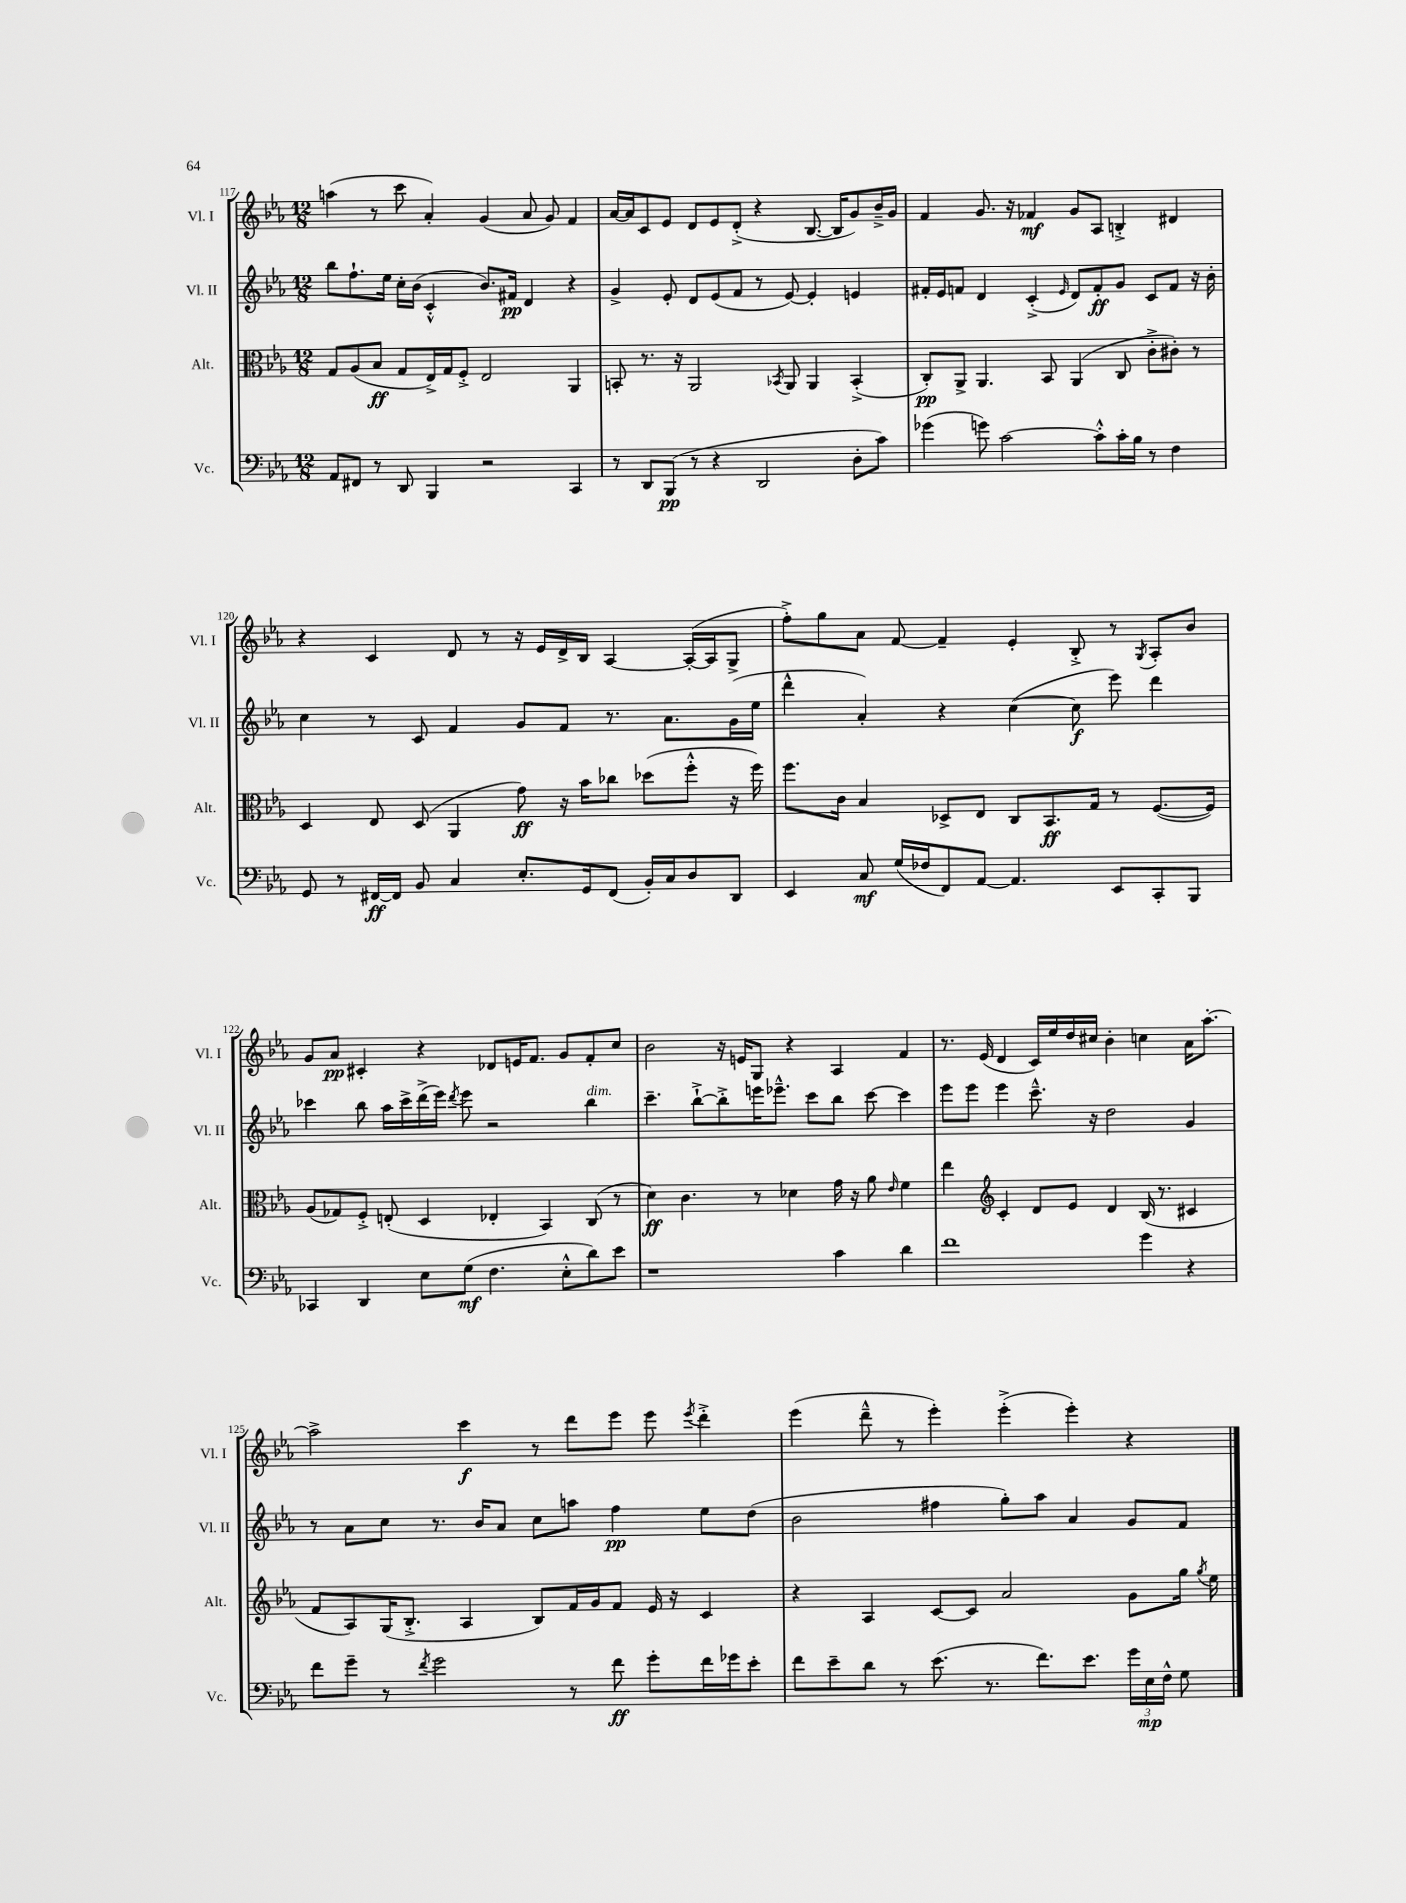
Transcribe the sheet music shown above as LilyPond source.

<<
\new StaffGroup <<
\new Staff = "s0" \with { instrumentName = "Vl. I" shortInstrumentName = "Vl. I" } {
    \clef treble \key ees \major \numericTimeSignature \time 12/8
    \autoBeamOff a''4( r8 c'''8 aes'4-.) g'4( aes'8 g'8) f'4 |
    aes'16[~ aes'16 c'8 ees'8] d'8[ ees'8 d'8]-.->( r4 bes8.~ bes16[ g'8) bes'16---> g'16] |
    f'4 g'8. r16 fes'4\mf g'8[ aes8] b4-.-> dis'4 |
    r4 c'4 d'8 r8 r16 ees'16[ d'16-> bes16] aes4~ aes16[~-.( aes16 g8]-> |
    f''8[-.->) g''8 aes'8] f'8~ f'4-- ees'4-. bes8-.-> r8 \acciaccatura { g8 } aes8[-. bes'8] |
    g'8[ aes'8]\pp cis'4-. r4 des'8[ e'16 f'8.] g'8[ f'8-. c''8] |
    bes'2 r16 e'16[ g8] r4 aes4 f'4 |
    r8. ees'16( d'4 c'16[) ees''16 d''16 cis''16] bes'4-. c''4 aes'16[ aes''8.]~-. |
    aes''2-> c'''4\f r8 d'''8[ ees'''8] ees'''8 \acciaccatura { ees'''8 } d'''4-.-> |
    ees'''4( d'''8---^ r8 ees'''4-.) ees'''4-.->( ees'''4-.) r4 \bar "|." |
}
\new Staff = "s1" \with { instrumentName = "Vl. II" shortInstrumentName = "Vl. II" } {
    \clef treble \key ees \major \numericTimeSignature \time 12/8
    \autoBeamOff bes''8[ f''8.-! ees''16] c''16[-. bes'16]( c'4-.-^ bes'8.[) fis'16]\pp d'4 r4 |
    g'4-> ees'8-. d'8[ ees'8( f'8] r8 ees'8~) ees'4-. e'4 |
    fis'16[-. ees'16 f'8] d'4 c'4-.->( \grace { ees'16 } d'8[) f'8-.\ff g'8] c'8[ f'8] r16 bes'16-. |
    c''4 r8 c'8 f'4 g'8[ f'8] r8. aes'8.[ g'16( ees''16] |
    d'''4-^ aes'4-.) r4 c''4~( c''8\f ees'''8) d'''4 |
    ces'''4 bes''8 aes''16[ ces'''16-> d'''16->( ees'''16]) \acciaccatura { d'''8 } ees'''8 r2 bes''4^\markup { \italic "dim." } |
    c'''4.-- bes''8[~-!-> bes''8-.-> e'''16 ees'''8.]---^ c'''8[ bes''8] c'''8~ c'''4 |
    ees'''8[ ees'''8] ees'''4 c'''8.---^ r16 d''2 g'4 |
    r8 aes'8[ c''8] r8. bes'16[ aes'8] c''8[ a''8] f''4\pp ees''8[ d''8]( |
    bes'2 fis''4 g''8[-.) aes''8] aes'4 g'8[ f'8] \bar "|." |
}
\new Staff = "s2" \with { instrumentName = "Alt." shortInstrumentName = "Alt." } {
    \clef alto \key ees \major \numericTimeSignature \time 12/8
    \autoBeamOff g8[ aes8( bes8]\ff g8[ ees16->) g16 f8]-.-> ees2 aes,4 |
    b,8-. r8. r16 aes,2 \acciaccatura { bes,8 } aes,8 aes,4 bes,4-.->( |
    c8[-.\pp) aes,8]-> aes,4. bes,8 aes,4( c8 c'8[-.-> cis'8]-.) r8 |
    d4 ees8 d8( aes,4 g'8\ff) r16 bes'16[ ces''8] des''8[( f''8]-.-^ r16 f''16) |
    f''8.[ c'16] bes4 des8[-> ees8] c8[ bes,8.\ff g16] r8 f8.[~( f16]) |
    aes8[( ges8) f8]-.-> e8-.( d4 ees4-. bes,4) c8( r8 |
    d'4\ff) c'4. r8 des'4 g'16 r16 aes'8 \grace { ees'16 } f'4 |
    ees''4 \clef treble c'4-. d'8[ ees'8] d'4 bes16( r8. cis'4 |
    f'8[ aes8) g16( bes8.]-.-> aes4 bes8[) f'16 g'16 f'8] ees'16 r16 c'4 |
    r4 aes4 c'8[~ c'8] aes'2 g'8[ g''16] \acciaccatura { g''8 } ees''16 \bar "|." |
}
\new Staff = "s3" \with { instrumentName = "Vc." shortInstrumentName = "Vc." } {
    \clef bass \key ees \major \numericTimeSignature \time 12/8
    \autoBeamOff aes,8[ fis,8] r8 d,8 bes,,4 r2 c,4 |
    r8 d,8[ bes,,8]\pp( r8 r4 d,2 d8[-. c'8]) |
    ges'4( g'8) c'2~ c'8[-.-^ c'16-. bes16] r8 f4 |
    g,8 r8 fis,16[~\ff fis,16] bes,8 c4 ees8.[-. g,16 fis,8]( bes,16[-.) c16 d8 d,8] |
    ees,4 c8\mf g16[( fes16 f,8) aes,8]~ aes,4. ees,8[ c,8-. bes,,8] |
    ces,4 d,4 ees8[ g8]\mf( f4. ees8[-.-^ d'8) ees'8] |
    r1 c'4 d'4 |
    f'1 g'4 r4 |
    f'8[ g'8]-- r8 \acciaccatura { f'8 } g'2 r8 f'8\ff g'8[-. f'16 ges'16 ees'8]-. |
    f'8[ ees'8-- d'8] r8 ees'8.( r8. f'8.[) ees'8.] \tuplet 3/2 { g'16[ ees16\mp f16]-^ } g8 \bar "|." |
}
>>
>>
\layout { \context { \Score currentBarNumber = #117 } }
